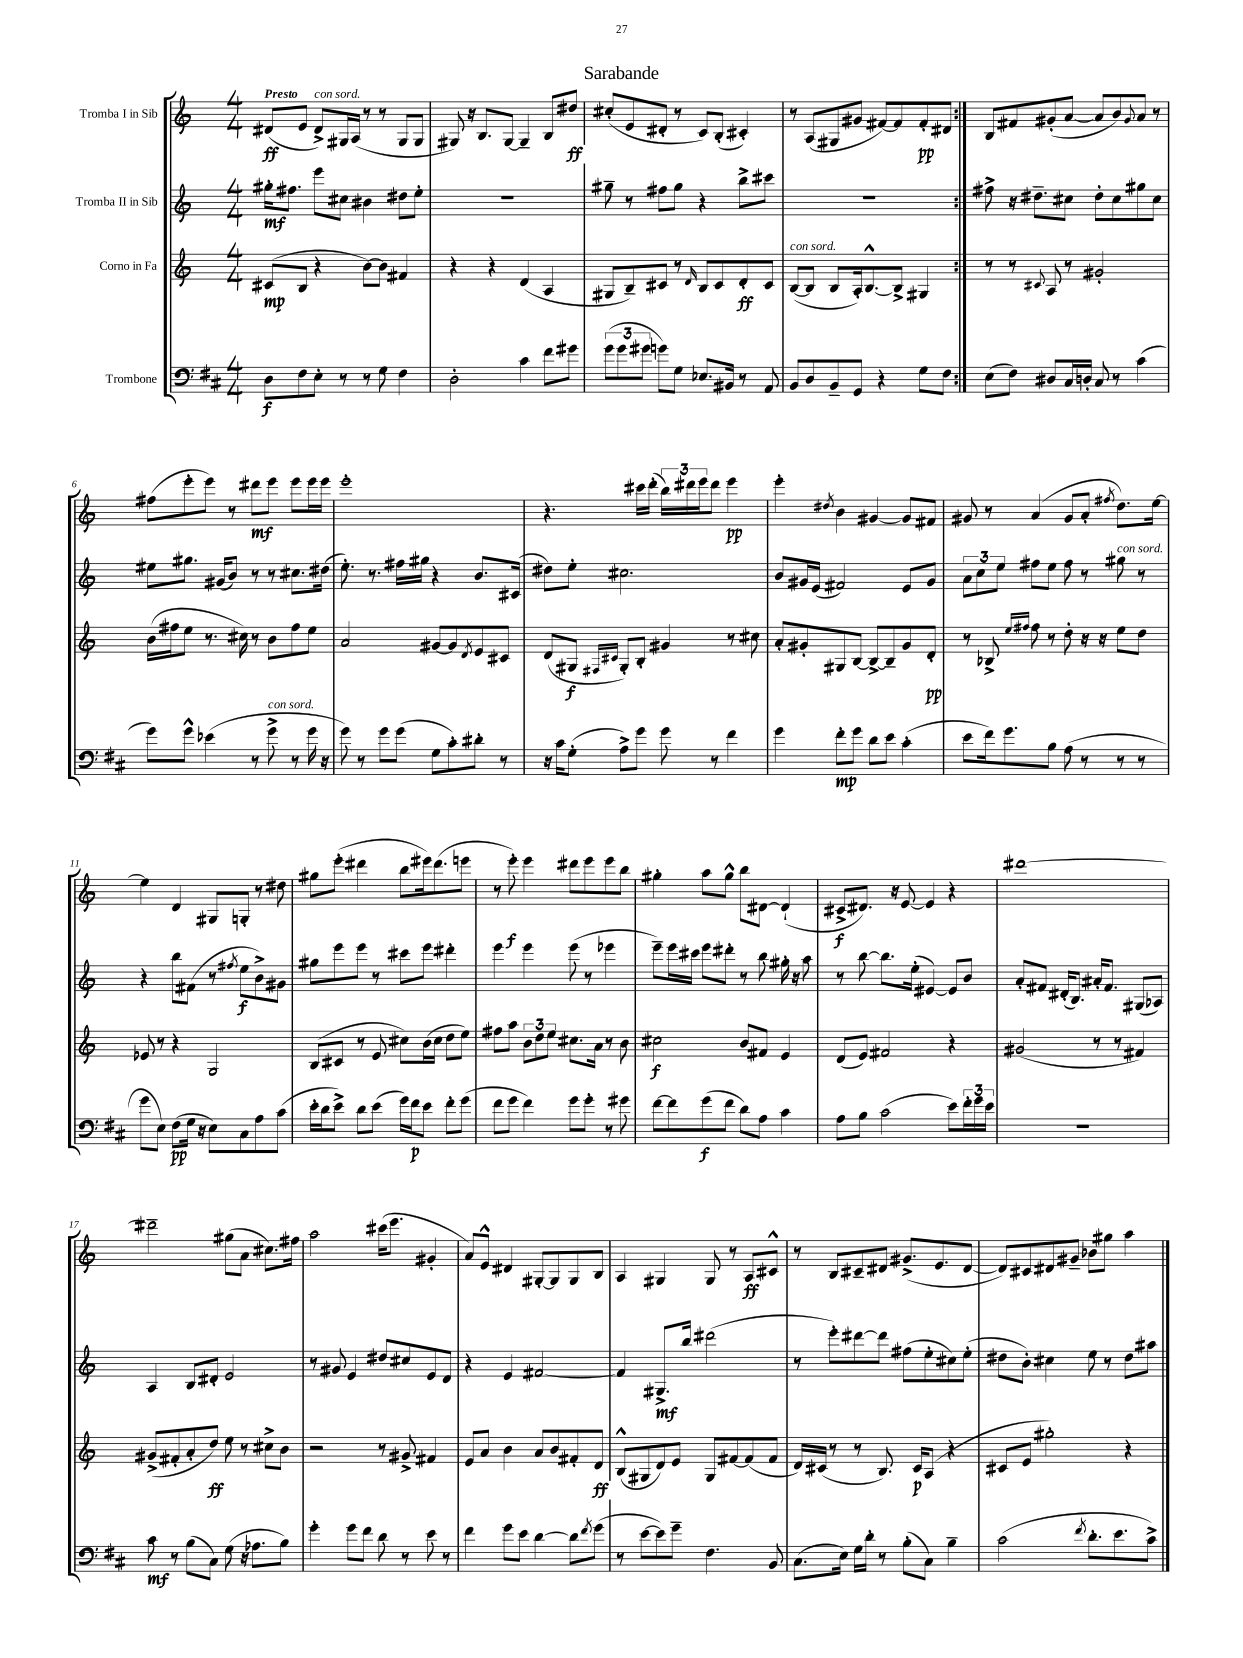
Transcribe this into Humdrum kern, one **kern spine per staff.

**kern	**kern	**kern	**kern
*staff4	*staff3	*staff2	*staff1
*clefF4	*clefG2	*clefG2	*clefG2
*k[f#c#]	*k[]	*k[]	*k[]
*M4/4	*M4/4	*M4/4	*M4/4
8D	(8c#	16gg#'	(8d#
.	.	8.ff#	.
8F#	8B	.	8e
8E'	4r	8eee	8d#^)
8r	.	8cc#	16G#
.	.	.	(16A
8r	[8b)	4b#	8r
8G	8b]	.	8r
4F#	4f#	8dd#	8G#
.	.	8ee'	8G#
=	=	=	=
2D'	4r	1r	8G#)
.	.	.	16r
.	.	.	8.B
.	4r	.	.
.	.	.	[8G#
4c#	(4d	.	4G#~]
8f#	4A	.	8B
8g#	.	.	8dd#
=	=	=	=
(12g	8G#	8gg#~	(8cc#'
12g	.	.	.
.	8B~)	8r	8e
12g#	.	.	.
8g)	8c#	8ff#	8d#'
8G	8r	8gg#	8r
.	16qqd	.	.
8.E-	8B	4r	8c)
.	8c#	.	(8B'
16BB#	.	.	.
8r	8d'	8bb^	4c#')
8AA	8c#	8ccc#	.
=	=	=	=
8BB	([8B	1r	8r
8D	8B]	.	(8A
8BB~	8B	.	8G#
8GG	16A')	.	8g#
.	[8.B^^	.	.
4r	.	.	[8f#)
.	8B^]	.	8f#]
8G	4G#	.	8f#'
8F#	.	.	8d#
=:|!	=:|!	=:|!	=:|!
(8E	8r	8ff#^	8B
8F#)	8r	16r	8f#
.	.	8.dd#~	.
.	8qqc#	.	.
8D#	8A	.	(8g#'
16C#	8r	8cc#	[8a
16D'	.	.	.
8C#	2g#'	8dd#'	8a]
8r	.	8cc#	8b)
.	.	.	8qqg#
(4c#	.	8gg#	8a
.	.	8cc#	8r
=	=	=	=
8g)	(16b	8ee#	(8ff#
.	16ff#	.	.
8g^^	8ee	8.gg#	8eee'
(4e-	8.r	.	8eee)
.	.	(16g#	.
.	.	8b)	8r
.	16cc#)	.	.
8r	8r	8r	8ddd#
8g^	8b	8r	8eee
8r	8ff#	8.cc#	8eee
16g	8ee	.	16eee
16r	.	(16dd#	16eee
=	=	=	=
8g)	2a	8.ee')	1eee'
8r	.	.	.
.	.	8.r	.
8g	.	.	.
(8g	.	16ff#	.
.	.	16gg#	.
8G	[8g#	4r	.
8c#')	8g#]	.	.
.	8qd	.	.
8d#'	8e	8.b	.
8r	8c#	.	.
.	.	(16c#	.
=	=	=	=
16r	(8d	8dd#)	4.r
16c#	.	.	.
(8G'	8G#	8ee'	.
.	16qqF#	.	.
.	16qqc#	.	.
8A^)	8G#')	2.cc#	.
8g	8B'	.	16ccc#
.	.	.	(16ddd'
8g	4g#	.	24bb)
.	.	.	24ddd#
.	.	.	24eee
8r	.	.	8ddd#
4f#	8r	.	4eee
.	8cc#	.	.
=	=	=	=
4g	8a'	8b	4eee'
.	8g#'	16g#	.
.	.	(16e	.
.	.	.	8qdd#
8f#'	8G#	2f#)	4b
8g	[8B	.	.
8d	8B^_	.	[4g#
8e	8B~]	.	.
(4c#'	8g#	8e	8g#]
.	8d'	8g#	8f#
=	=	=	=
8e	8r	12a	8g#
.	.	12cc	.
16f#)	8B-^	.	8r
.	.	12ee	.
8.g	.	.	.
.	16qqee	.	.
.	16qqff#	.	.
.	8ff#	8ff#	(4a
8B	8r	8ee	.
(8A	8dd'	8ff#	8g#
8r	16r	8r	8a'
.	16r	.	.
.	.	.	8qff#
8r	8ee	8gg#	8.dd)
8r	8dd	8r	.
.	.	.	[16ee
=	=	=	=
8g	8e-	4r	4ee]
8E)	8r	.	.
(8F#	4r	8bb	4d
16G	.	(8f#	.
16r	.	.	.
8E)	2G	8r	8G#
.	.	8qff#	.
8C#	.	8ee	8G'
8A	.	8b^)	8r
(8c#	.	8g#	8dd#
=	=	=	=
16e'	(8B	8gg#	8gg#
16d	.	.	.
8e^)	8c#	8eee	(8eee'
8d	8r	8eee	4ddd#
(8e	8e	8r	.
16g)	8cc#)	8ccc#	8bb
16f#	.	.	.
8e	(16b	8eee	16eee#)
.	16cc#	.	(8.ddd#
8f#'	8dd	4ddd#'	.
(8g	8ee)	.	8eee
=	=	=	=
8f#	8ff#	4eee	8r
8g	8aa	.	8eee')
4f#)	12b	4eee	4eee
.	12dd	.	.
.	12ee	.	.
8g	8.cc#	(8eee	8ddd#
8g'	.	8r	8eee
.	16a	.	.
8r	8r	4eee-	8eee
8g#	8b	.	8bb
=	=	=	=
[8f#	2cc#	8eee~)	4gg#'
8f#]	.	16eee	.
.	.	16ccc#	.
(8g	.	8eee	8aa
8f#	.	8ddd#'	8gg#^^
8d)	8b	8r	8bb
8A	8f#	8bb	[8d#
4c#	4e	16gg#'	(4d#`]
.	.	16r	.
.	.	8aa	.
=	=	=	=
8A	(8d	8r	8c#^
8B	8e)	[8bb	8.d#)
(2c#	2f#	8.bb]	.
.	.	.	16r
.	.	.	[8e
.	.	(16ee'	.
.	.	[4e#)	4e]
8e)	4r	8e#]	4r
24f#'	.	8b	.
24g	.	.	.
24e	.	.	.
=	=	=	=
1r	(2g#	8a'	[1ddd#
.	.	8f#	.
.	.	(16d#'	.
.	.	8.B)	.
.	8r	16a#'	.
.	.	8.f#	.
.	8r	.	.
.	4f#)	(8G#	.
.	.	8A-)	.
=	=	=	=
8c#	(8g#^	4A	2ddd#~]
8r	8f#'	.	.
(8B	8a'	8B	.
8C#)	8dd)	8d#'	.
(8G	8ee	2e	(8gg#
16r	8r	.	8a
8.A-	.	.	.
.	8cc#^	.	8.cc#)
8B)	8b	.	.
.	.	.	16ff#
=	=	=	=
4g'	2r	8r	2aa
.	.	8g#	.
8g	.	4e	.
8f#	.	.	.
8d	8r	8dd#	(16ccc#
.	.	.	8.eee
8r	8g#^	8cc#	.
8e	4f#	8e	4g#'
8r	.	8d	.
=	=	=	=
4f#	8e	4r	8a)
.	8a	.	8e^^
8g	4b	4e	4d#
8e	.	.	.
[4d	8a	[2f#	[8G#'
.	8b	.	8G#]
8d]	8f#'	.	8G#
8qf#	.	.	.
(8g	8d	.	8B
=	=	=	=
8r	(8B^^	4f#]	4A
[8e	8G#	.	.
8e])	8d)	8.G#^	4G#
8g~	8e	.	.
.	.	16bb	.
4.F#	8G#	(2ddd#	8G#
.	[8f#	.	8r
.	(8f#]	.	8A
8BB	8f#	.	8c#^^
=	=	=	=
(8.C#	16d)	8r	8r
.	(16c#	.	.
.	8r	8eee')	8B
16E)	.	.	.
16G	8r	[8ddd#	8c#~
16d'	.	.	.
8r	8.B)	8ddd#]	8d#
(8B'	.	(8ff#	(8.g#^
.	16c#	.	.
8C#)	(8A	8ee'	.
.	.	.	8.e
4B~	4r	8cc#)	.
.	.	(8ee'	[8d#
=	=	=	=
(2c#	8c#	8dd#	8d#])
.	8e	8b')	8c#
.	2gg#')	4cc#	8d#
.	.	.	8g#~
8qf#	.	.	.
8.d'	.	8ee	8b-
.	.	8r	8gg#
8.e	.	.	.
.	4r	8dd#	4aa
8c#^)	.	8aa#	.
==	==	==	==
*-	*-	*-	*-
